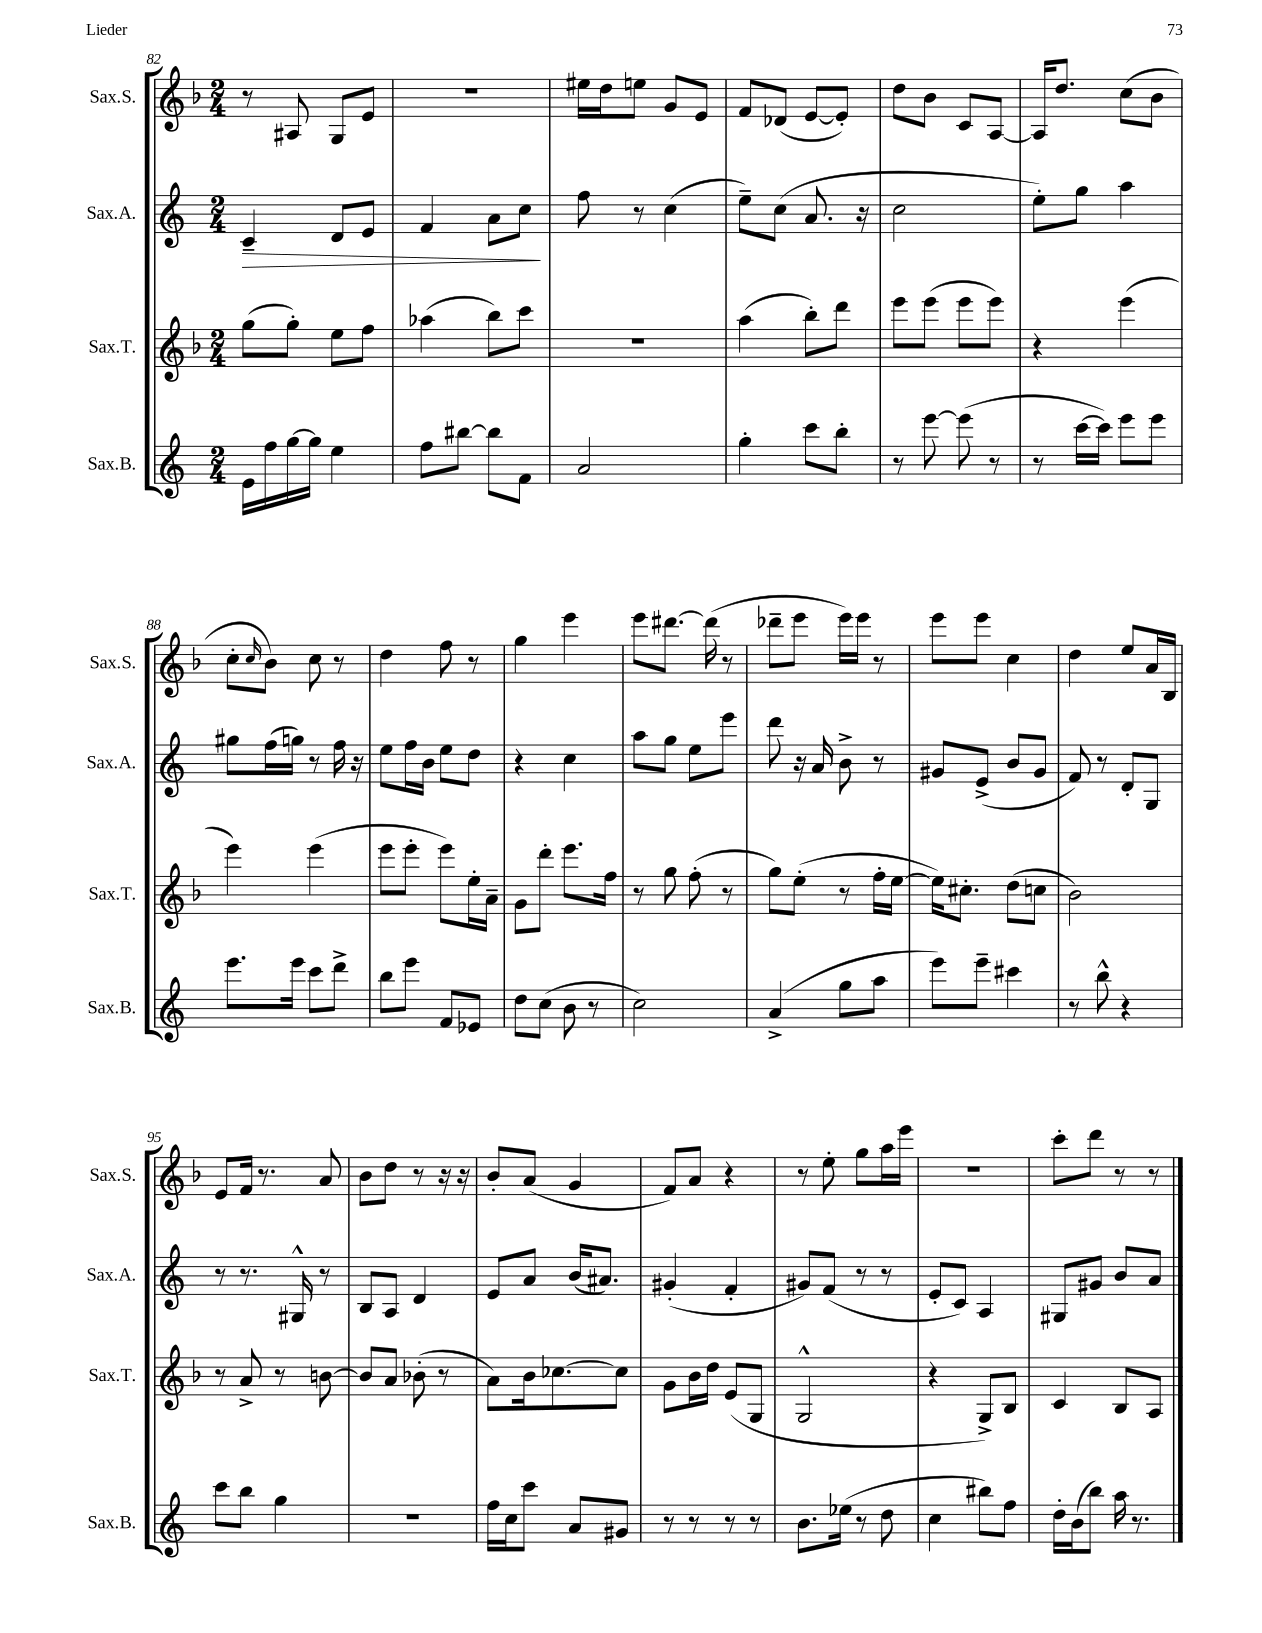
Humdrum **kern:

**kern	**kern	**kern	**kern
*staff4	*staff3	*staff2	*staff1
*clefG2	*clefG2	*clefG2	*clefG2
*k[]	*k[b-]	*k[]	*k[b-]
*M2/4	*M2/4	*M2/4	*M2/4
16e\LL	(8gg\L	4c~/	8r
16ff\	.	.	.
[16gg\	8gg'\J)	.	8A#/
16gg\]JJ	.	.	.
4ee\	8ee\L	8d/L	8G/L
.	8ff\J	8e/J	8e/J
=	=	=	=
8ff\L	(4aa-\	4f/	2r
[8bb#\J	.	.	.
8bb#\]L	8bb-\L)	8a\L	.
8f\J	8ccc\J	8cc\J	.
=	=	=	=
2a/	2r	8ff\	16ee#\LL
.	.	.	16dd\J
.	.	8r	8ee\J
.	.	(4cc\	8g/L
.	.	.	8e/J
=	=	=	=
4gg'\	(4aa\	8ee~\L)	8f/L
.	.	(8cc\J	(8d-/J
8ccc\L	8bb-'\L)	8.a/	[8e/L
8bb'\J	8ddd\J	.	8e'/]J)
.	.	16r	.
=	=	=	=
8r	8eee\L	2cc\	8dd\L
[8eee\	(8eee\J	.	8b-\J
(8eee\]	8eee\L	.	8c/L
8r	8eee\J)	.	[8A/J
=	=	=	=
8r	4r	8ee'\L)	16A/]LK
.	.	.	8.dd/J
[16ccc\LL	.	8gg\J	.
16ccc\]JJ)	.	.	.
8eee\L	(4eee\	4aa\	(8cc\L
8eee\J	.	.	8b-\J
=	=	=	=
8.eee\L	4eee\)	8gg#\L	8cc'\L
.	.	.	16qqcc/
.	.	(16ff\L	8b-\J)
16eee\Jk	.	16gg\JJ)	.
8ccc\L	(4eee\	8r	8cc\
8ddd^\J	.	16ff\	8r
.	.	16r	.
=	=	=	=
8bb\L	8eee\L	8ee\L	4dd\
8eee\J	8eee'\J	16ff\L	.
.	.	16b\JJ	.
8f/L	8eee\L)	8ee\L	8ff\
8e-/J	16ee'\L	8dd\J	8r
.	16a~\JJ	.	.
=	=	=	=
8dd\L	8g\L	4r	4gg\
(8cc\J	8ddd'\J	.	.
8b\	8.eee\L	4cc\	4eee\
8r	.	.	.
.	16ff\Jk	.	.
=	=	=	=
2cc\)	8r	8aa\L	8eee\L
.	8gg\	8gg\J	[8.ddd#\J
.	(8ff'\	8ee\L	.
.	.	.	(16ddd#\]
.	8r	8eee\J	8r
=	=	=	=
(4a^/	8gg\L)	8ddd\	8ddd-~\L
.	(8ee'\J	16r	8eee\J
.	.	16a/	.
8gg\L	8r	8b^\	16eee\LL)
.	.	.	16eee\JJ
8aa\J	16ff'\LL	8r	8r
.	[16ee\JJ	.	.
=	=	=	=
8eee\L)	16ee\]LK)	8g#/L	8eee\L
.	8.cc#'\J	.	.
8eee~\J	.	(8e^/J	8eee\J
4ccc#\	(8dd\L	8b/L	4cc\
.	8cc\J	8g#/J	.
=	=	=	=
8r	2b-\)	8f/)	4dd\
8bb^^\	.	8r	.
4r	.	8d'/L	8ee/L
.	.	8G/J	16a/L
.	.	.	16B-/JJ
=	=	=	=
8ccc\L	8r	8r	8e/L
8bb\J	8a^/	8.r	16f/Jk
.	.	.	8.r
4gg\	8r	.	.
.	.	16G#^^/	.
.	[8b\	8r	8a/
=	=	=	=
2r	8b/]L	8B/L	8b-\L
.	8a/J	8A/J	8dd\J
.	(8b-'\	4d/	8r
.	8r	.	16r
.	.	.	16r
=	=	=	=
16ff\LL	8a\L)	8e/L	8b-'/L
16cc\J	.	.	.
8ccc\J	16b-\k	8a/J	(8a/J
.	[8.cc-\	.	.
8a/L	.	(16b/LK	4g/
.	.	8.a#/J)	.
8g#/J	8cc-\]J	.	.
=	=	=	=
8r	8g\L	(4g#'/	8f/L)
8r	16b-\L	.	8a/J
.	16dd\JJ	.	.
8r	(8e/L	4f'/	4r
8r	8G/J	.	.
=	=	=	=
8.b\L	2G^^/	8g#/L)	8r
.	.	(8f/J	8ee'\
(16ee-\Jk	.	.	.
8r	.	8r	8gg\L
8dd\	.	8r	16aa\L
.	.	.	16eee\JJ
=	=	=	=
4cc\	4r	8e'/L	2r
.	.	8c/J)	.
8bb#\L)	8G^/L)	4A/	.
8ff\J	8B-/J	.	.
=	=	=	=
16dd'\LL	4c/	8G#/L	8ccc'\L
(16b\J	.	.	.
8bb\J)	.	8g#/J	8ddd\J
16aa\	8B-/L	8b/L	8r
8.r	.	.	.
.	8A/J	8a/J	8r
==	==	==	==
*-	*-	*-	*-
